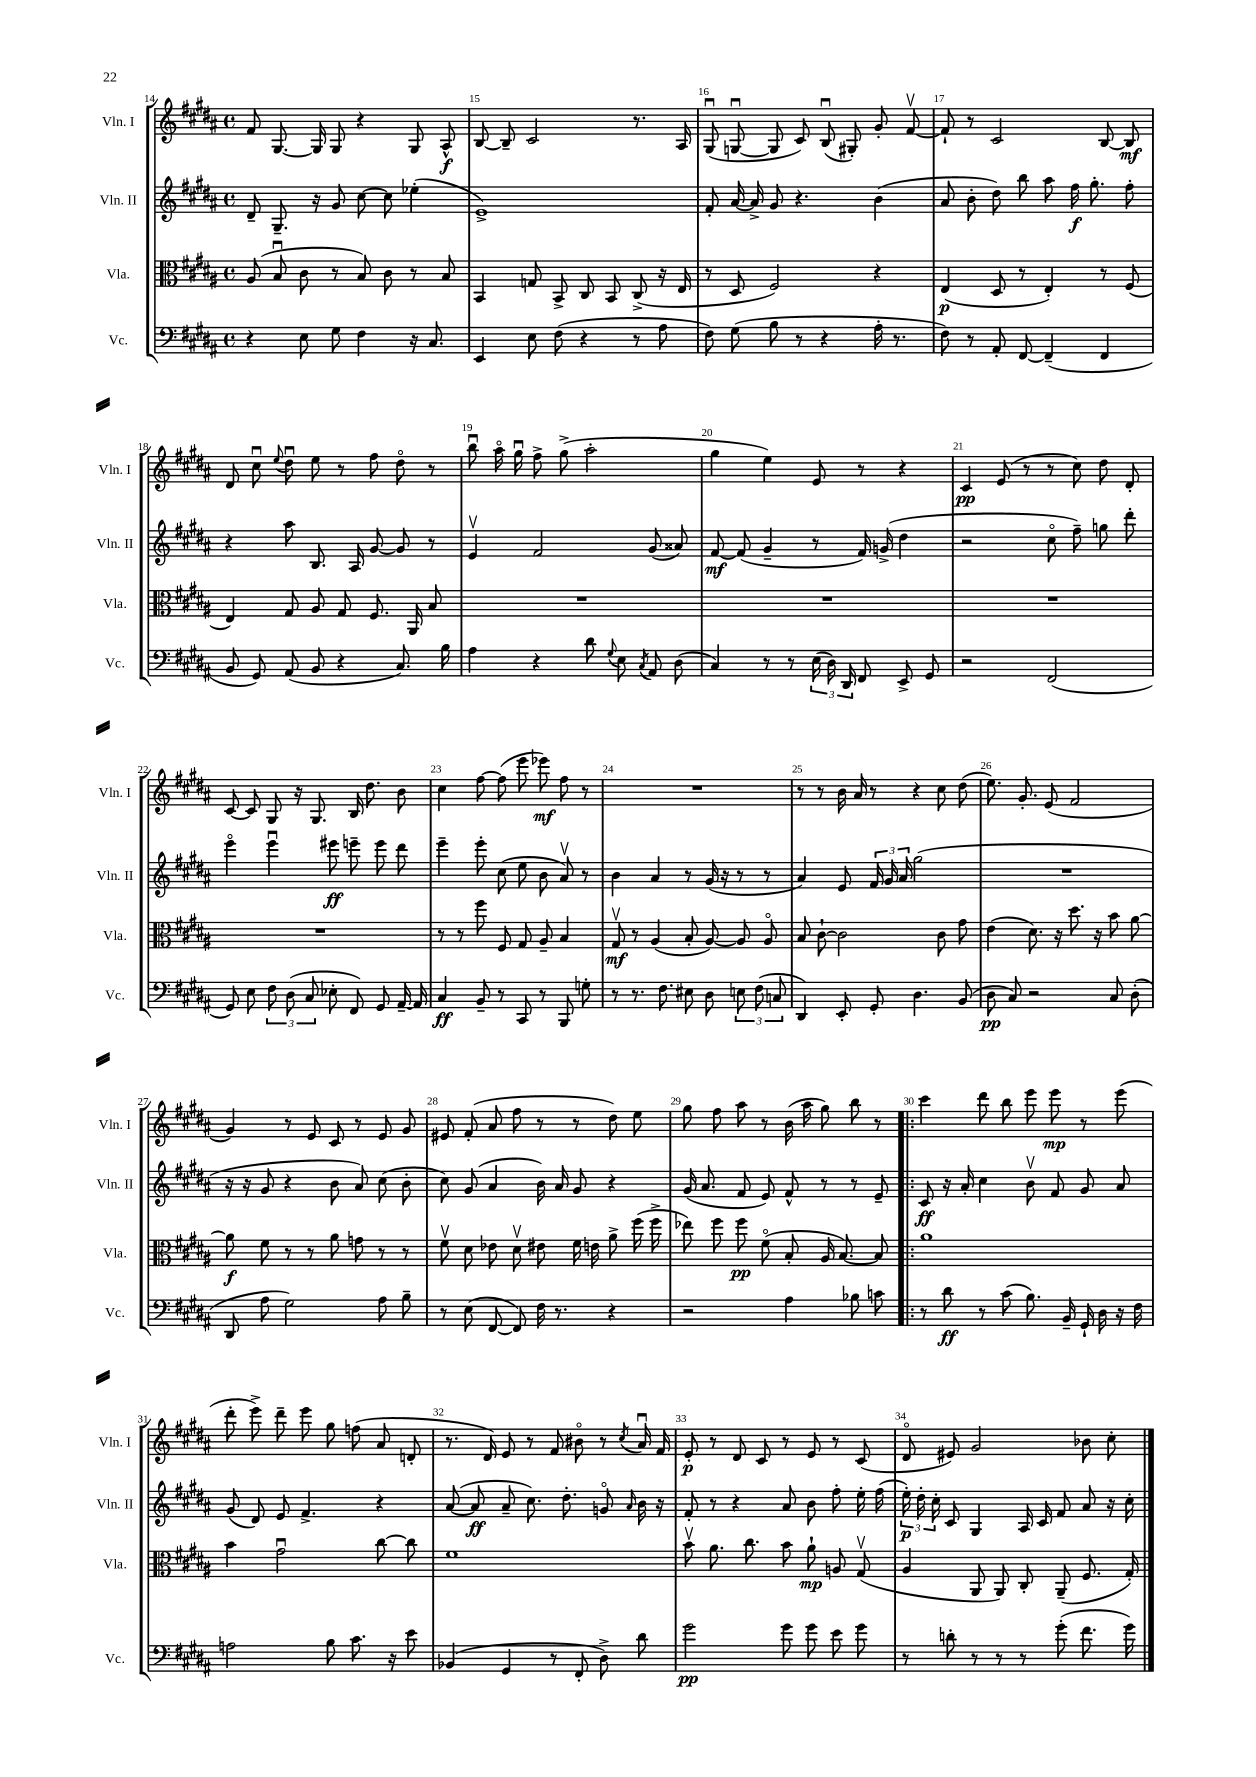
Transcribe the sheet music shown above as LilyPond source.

<<
\new StaffGroup <<
\new Staff = "s0" \with { instrumentName = "Vln. I" shortInstrumentName = "Vln. I" } {
    \clef treble \key b \major \defaultTimeSignature \time 4/4
    \autoBeamOff fis'8 gis8.~ gis16 gis8 r4 gis8 ais8-^\f |
    b8~ b8-- cis'2 r8. ais16 |
    gis8\downbow( g8~\downbow g8 cis'8) b8\downbow( gis8-.) gis'8-. fis'8~\upbow |
    fis'8-! r8 cis'2 b8~ b8\mf |
    dis'8 cis''8\downbow \appoggiatura { e''8 } dis''8\downbow e''8 r8 fis''8 dis''8\flageolet r8 |
    b''8\downbow ais''16\flageolet gis''16\downbow fis''8-> gis''8->( ais''2-. |
    gis''4 e''4) e'8 r8 r4 |
    cis'4\pp e'8( r8 r8 cis''8) dis''8 dis'8-. |
    cis'8~ cis'8 gis8 r16 gis8. b16 dis''8. b'8 |
    cis''4 fis''8~ fis''8( e'''8 ees'''8\mf) fis''8 r8 |
    R1 |
    r8 r8 b'16 ais'16 r8 r4 cis''8 dis''8( |
    e''8.) gis'8.-. e'8( fis'2 |
    gis'4) r8 e'8 cis'8 r8 e'8 gis'8 |
    eis'8 fis'8-.( ais'8 fis''8 r8 r8 dis''8) e''8 |
    gis''8 fis''8 ais''8 r8 b'16( ais''16 gis''8) b''8 r8 |
    \bar ".|:" cis'''4 dis'''8 b''8 e'''8 e'''8\mp r8 e'''8( |
    dis'''8-. e'''8->) dis'''8-- e'''8 gis''8 f''8( ais'8 d'8-. |
    r8. dis'16) e'8 r8 fis'8 bis'8\flageolet r8 \acciaccatura { cis''8 } ais'16\downbow fis'16 |
    e'8-.\p r8 dis'8 cis'8 r8 e'8 r8 cis'8( |
    dis'8\flageolet eis'8) gis'2 bes'8 cis''8-. \bar "|." |
}
\new Staff = "s1" \with { instrumentName = "Vln. II" shortInstrumentName = "Vln. II" } {
    \clef treble \key b \major \defaultTimeSignature \time 4/4
    \autoBeamOff dis'8-- gis8.-- r16 gis'8 cis''8~ cis''8 ees''4-.( |
    e'1->) |
    fis'8-. ais'16~ ais'16-> gis'8 r4. b'4( |
    ais'8 b'8-. dis''8) b''8 ais''8 fis''16\f gis''8.-. fis''8-. |
    r4 ais''8 b8. ais16 gis'8~ gis'8 r8 |
    e'4\upbow fis'2 gis'8( aisis'8) |
    fis'8~\mf fis'8( gis'4-- r8 fis'16) g'16->( dis''4 |
    r2 cis''8\flageolet fis''8--) g''8 dis'''8-. |
    e'''4\flageolet e'''4\downbow eis'''8\ff e'''8-- e'''8 dis'''8 |
    e'''4-- e'''8-. cis''8( e''8 b'8 ais'8\upbow) r8 |
    b'4 ais'4 r8 gis'16( r16 r8 r8 |
    ais'4) e'8 \tuplet 3/2 { fis'16 gis'16 ais'16 } gis''2( |
    R1 |
    r16 r16 gis'8 r4 b'8 ais'8) cis''8( b'8-. |
    cis''8) gis'8( ais'4 b'16) ais'16 gis'8 r4 |
    gis'16( ais'8. fis'8 e'8) fis'8-^ r8 r8 e'8-- |
    \bar ".|:" cis'8\ff r16 ais'16-. cis''4 b'8\upbow fis'8 gis'8 ais'8 |
    gis'8( dis'8) e'8 fis'4.-> r4 |
    ais'8~( ais'8\ff ais'8-- cis''8.) dis''8.-. g'8\flageolet \grace { ais'16 } b'16 r16 |
    fis'8-. r8 r4 ais'8 b'8 fis''8-. e''16-. fis''16( |
    \tuplet 3/2 { e''16-.\p) dis''16-. cis''16-. } cis'8 gis4 ais16 cis'16 fis'8 ais'8 r16 cis''16-. \bar "|." |
}
\new Staff = "s2" \with { instrumentName = "Vla." shortInstrumentName = "Vla." } {
    \clef alto \key b \major \defaultTimeSignature \time 4/4
    \autoBeamOff ais8( b8\downbow cis'8 r8 b8) cis'8 r8 b8 |
    b,4 g8 b,8-> cis8 b,8 cis8->( r16 e16 |
    r8 dis8 fis2) r4 |
    e4\p( dis8 r8 e4-.) r8 fis8( |
    e4) gis8 ais8 gis8 fis8. ais,16 b8 |
    R1 |
    R1 |
    R1 |
    R1 |
    r8 r8 fis''8 fis8 gis8 ais8-- b4 |
    gis8\upbow\mf r8 ais4( b8-. ais8~) ais8 ais8\flageolet |
    b8 cis'8~-! cis'2 cis'8 gis'8 |
    e'4( dis'8.) r16 dis''8. r16 b'8 ais'8~ |
    ais'8\f fis'8 r8 r8 ais'8 g'8 r8 r8 |
    fis'8\upbow dis'8 ees'8 dis'8\upbow eis'8 fis'16 e'16 ais'8-> fis''16( fis''16-> |
    ees''8) fis''8 fis''8\pp fis'8\flageolet( b8-. ais16 b8.~) b8 |
    \bar ".|:" ais'1 |
    b'4 gis'2\downbow cis''8~ cis''8 |
    fis'1 |
    b'8\upbow ais'8. cis''8. b'8 ais'8-!\mp a8 gis8\upbow( |
    ais4 ais,8 ais,8) cis8-. ais,8--( fis8. gis16-.) \bar "|." |
}
\new Staff = "s3" \with { instrumentName = "Vc." shortInstrumentName = "Vc." } {
    \clef bass \key b \major \defaultTimeSignature \time 4/4
    \autoBeamOff r4 e8 gis8 fis4 r16 cis8. |
    e,4 e8 fis8( r4 r8 ais8 |
    fis8) gis8( b8 r8 r4 ais16-. r8. |
    fis8) r8 ais,8-. fis,8~ fis,4--( fis,4 |
    b,8 gis,8) ais,8( b,8 r4 cis8.) b16 |
    ais4 r4 dis'8 \appoggiatura { gis8 } e8 \acciaccatura { cis8 } ais,8 dis8( |
    cis4) r8 r8 \tuplet 3/2 { e16( dis16) dis,16 } fis,8 e,8-> gis,8 |
    r2 fis,2( |
    gis,8) e8 \tuplet 3/2 { fis8 dis8( cis8 } ees8-. fis,8) gis,8 ais,16~-- ais,16 |
    cis4\ff b,8-- r8 cis,8 r8 b,,8 g8-. |
    r8 r8. fis8. eis8 dis8 \tuplet 3/2 { e8 fis8( c8 } |
    dis,4) e,8-. gis,8-. dis4. b,8( |
    dis8\pp cis8) r2 cis8 dis8-.( |
    dis,8 ais8 gis2) ais8 b8-- |
    r8 e8( fis,8~ fis,8) fis16 r8. r4 |
    r2 ais4 bes8 c'8 |
    \bar ".|:" r8 dis'8\ff r8 cis'8( b8.) b,16-- gis,16-! dis16 r16 fis16 |
    a2 b8 cis'8. r16 e'8 |
    bes,4( gis,4 r8 fis,8-. dis8->) dis'8 |
    gis'2\pp gis'8 gis'8 e'8 gis'8 |
    r8 d'8-. r8 r8 r8 gis'8-.( fis'8. gis'16) \bar "|." |
}
>>
>>
\layout { \context { \Score currentBarNumber = #14 \override BarNumber.break-visibility = ##(#f #t #t) barNumberVisibility = #all-bar-numbers-visible } }
